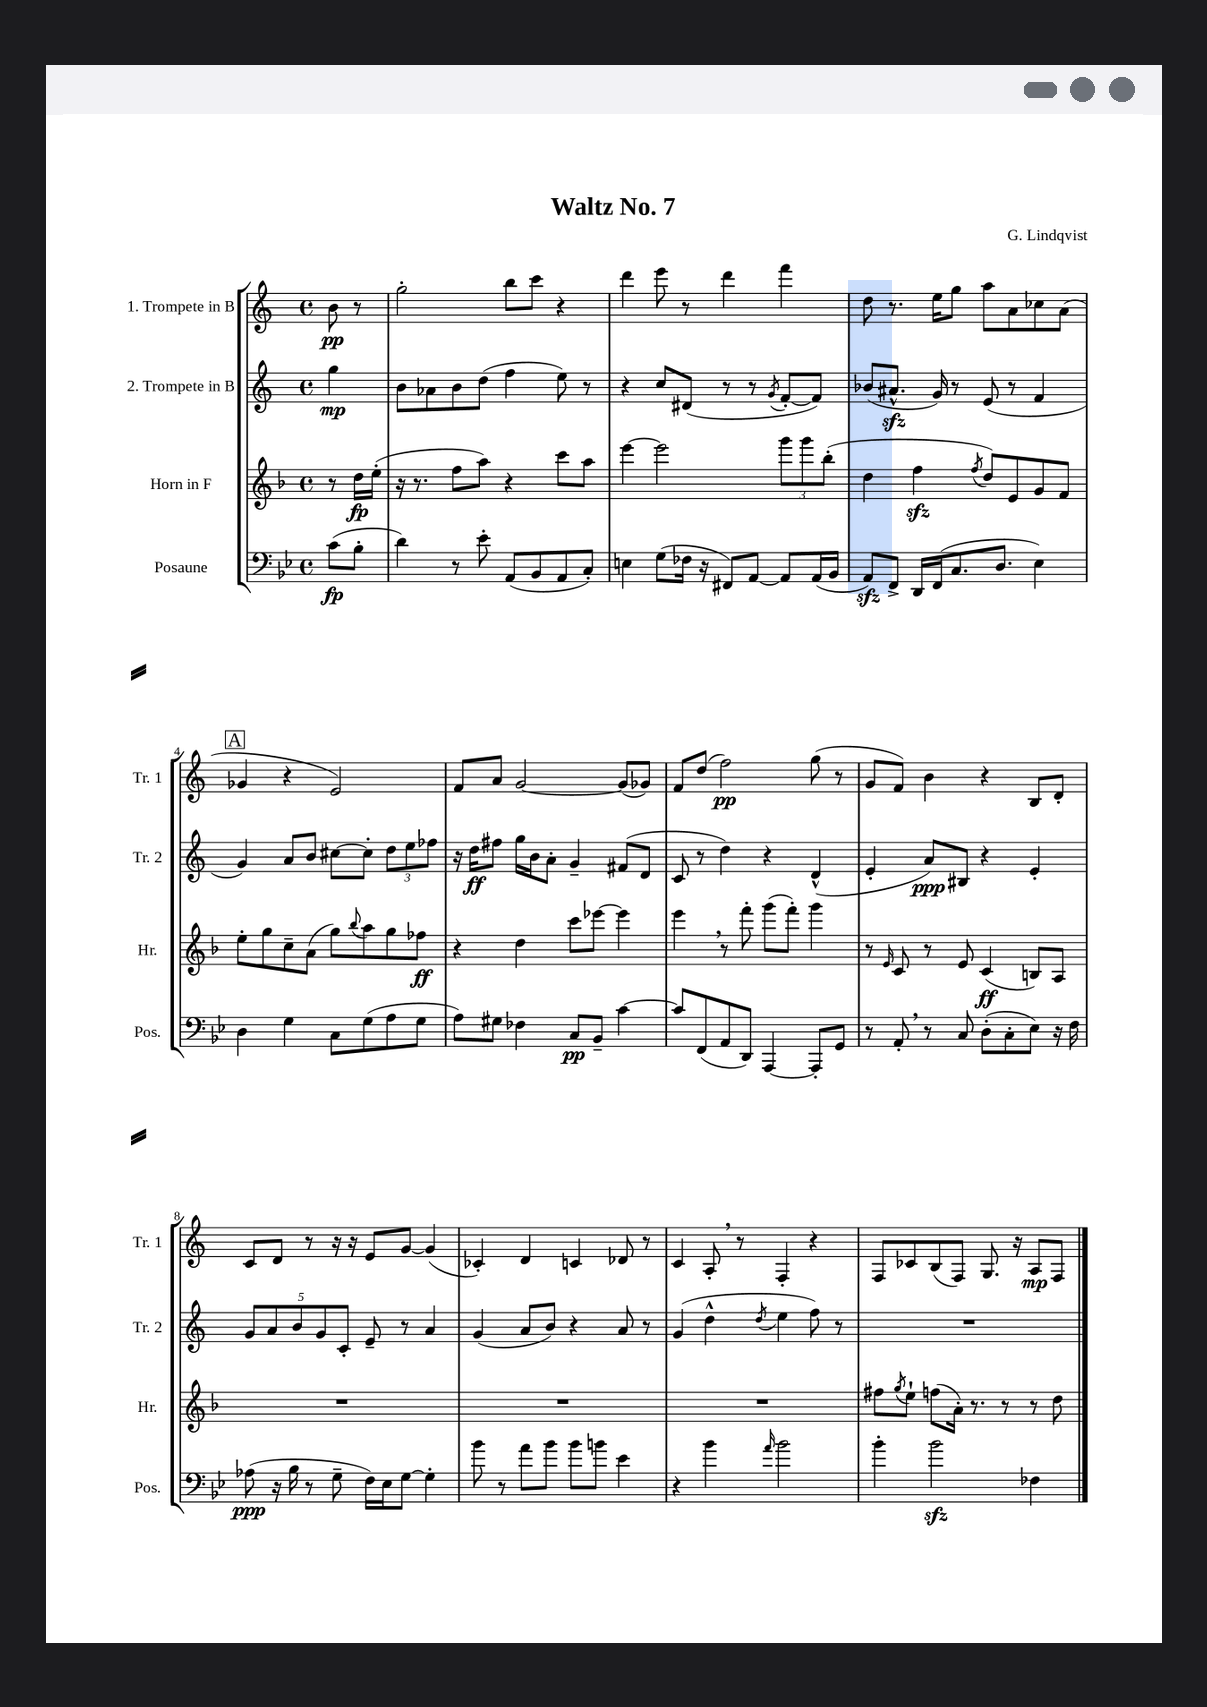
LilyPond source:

\header { title = "Waltz No. 7" composer = "G. Lindqvist" }
<<
\new StaffGroup <<
\new Staff = "s0" \with { instrumentName = "1. Trompete in B" shortInstrumentName = "Tr. 1" } {
    \clef treble \key c \major \defaultTimeSignature \time 4/4 \partial 4
    b'8\pp r8 |
    g''2-. b''8 c'''8 r4 |
    d'''4 e'''8 r8 d'''4 f'''4 |
    d''8 r8. e''16 g''8 a''8 a'8 ces''8 a'8( |
    \mark \markup { \box "A" } ges'4 r4 e'2) |
    f'8 a'8 g'2~ g'8( ges'8) |
    f'8 d''8( f''2\pp) g''8( r8 |
    g'8 f'8) b'4 r4 b8 d'8-. |
    c'8 d'8 r8 r16 r16 e'8 g'8~ g'4( |
    ces'4-.) d'4 c'4 des'8 r8 |
    c'4 a8-. \breathe r8 f4-. r4 |
    f8 ces'8 b8( f8) g8. r16 a8\mp f8 \bar "|." |
}
\new Staff = "s1" \with { instrumentName = "2. Trompete in B" shortInstrumentName = "Tr. 2" } {
    \clef treble \key c \major \defaultTimeSignature \time 4/4 \partial 4
    g''4\mp |
    b'8 aes'8 b'8 d''8( f''4 e''8) r8 |
    r4 c''8 dis'8( r8 r8 \acciaccatura { g'8 } f'8~-. f'8) |
    bes'8( ais'8.-^\sfz g'16) r8 e'8( r8 f'4 |
    \mark \markup { \box "A" } g'4) a'8 b'8 cis''8~ cis''8-. \tuplet 3/2 { d''8 e''8 fes''8 } |
    r16 d''16\ff fis''8 g''16 b'16 a'8-. g'4-- fis'8( d'8 |
    c'8 r8 d''4) r4 d'4-^( |
    e'4-. a'8\ppp) bis8 r4 e'4-. |
    \tuplet 5/4 { g'8 a'8 b'8 g'8 c'8-. } e'8-- r8 a'4 |
    g'4( a'8 b'8) r4 a'8 r8 |
    g'4( d''4-^ \acciaccatura { d''8 } e''4 f''8) r8 |
    R1 \bar "|." |
}
\new Staff = "s2" \with { instrumentName = "Horn in F" shortInstrumentName = "Hr." } {
    \clef treble \key f \major \defaultTimeSignature \time 4/4 \partial 4
    r8 d''16\fp e''16-.( |
    r16 r8. f''8 a''8) r4 c'''8 a''8 |
    e'''4~ e'''2 \tuplet 3/2 { g'''8 g'''8 bes''8-.( } |
    d''4 f''4\sfz \acciaccatura { f''8 } d''8) e'8 g'8 f'8 |
    \mark \markup { \box "A" } e''8-. g''8 c''8-- a'8( g''8) \appoggiatura { bes''8 } a''8 g''8 fes''8\ff |
    r4 d''4 c'''8 ees'''8~ ees'''4 |
    e'''4 \breathe r8 f'''8-. g'''8( f'''8-.) g'''4 |
    r8 \grace { e'16 } c'8 r8 e'8 c'4\ff( b8) a8 |
    R1 |
    R1 |
    R1 |
    fis''8 \acciaccatura { g''8 } e''8-! f''8( a'16-.) r8. r8 r8 d''8 \bar "|." |
}
\new Staff = "s3" \with { instrumentName = "Posaune" shortInstrumentName = "Pos." } {
    \clef bass \key bes \major \defaultTimeSignature \time 4/4 \partial 4
    c'8\fp( bes8-. |
    d'4) r8 ees'8-. a,8( bes,8 a,8 c8-.) |
    e4 g8( fes16 r16 fis,8) a,8~ a,8 a,16( bes,16 |
    a,8\sfz) f,8-> d,16 f,16( c8. d8. ees4) |
    \mark \markup { \box "A" } d4 g4 c8 g8( a8 g8 |
    a8) gis8 fes4 c8\pp bes,8-- c'4~ |
    c'8 f,8( a,8 d,8) a,,4~ a,,8-. g,8 |
    r8 a,8-. \breathe r8 c8 d8-.( c8-. ees8) r16 f16 |
    aes8\ppp( r16 bes16 r8 g8-- f16) ees16 g8~ g4-. |
    bes'8 r8 a'8 bes'8 bes'8 b'8 ees'4 |
    r4 bes'4 \grace { a'16 } bes'2 |
    bes'4-. bes'2\sfz fes4 \bar "|." |
}
>>
>>
